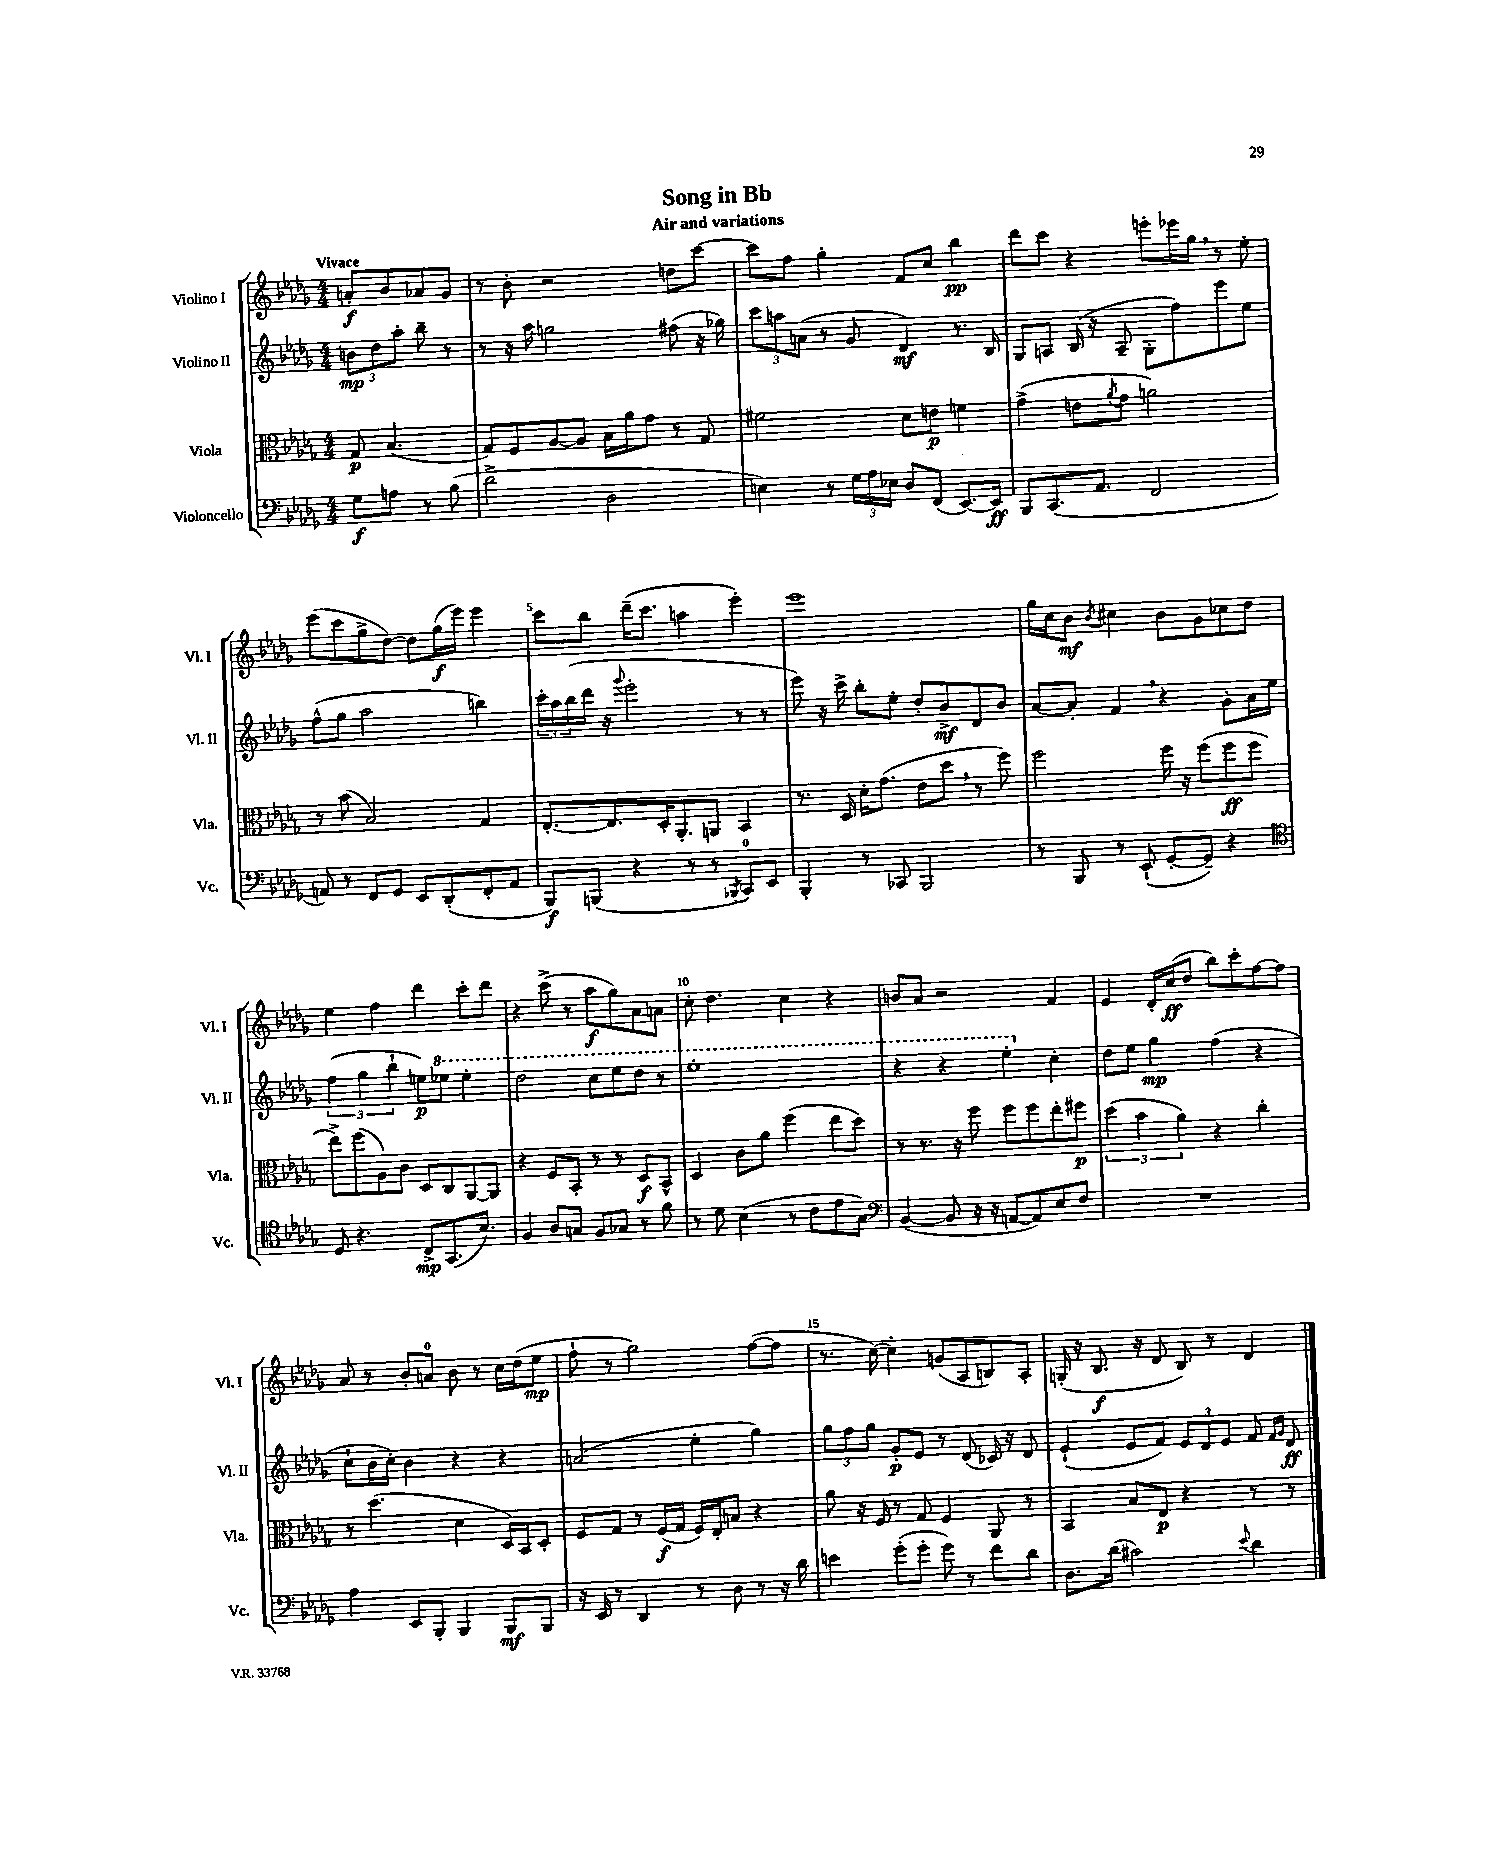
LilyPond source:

\header { title = "Song in Bb" subtitle = "Air and variations" }
<<
\new StaffGroup <<
\new Staff = "s0" \with { instrumentName = "Violino I" shortInstrumentName = "Vl. I" } {
    \clef treble \key des \major \numericTimeSignature \time 4/4 \partial 2 \tempo "Vivace"
    a'8-.\f bes'8 aes'8 ges'8 |
    r8 bes'8-. r2 d''8 c'''8~ |
    c'''8 f''8 ges''4-. f'8 c''8 bes''4\pp |
    des'''8 c'''8 r4 e'''8-. ees'''16 ges''16 \breathe r8 ees''8-. |
    ees'''8( c'''8 ges''8-> des''8~) des''8 ges''16\f( ees'''16) ees'''4 |
    c'''8 bes''8 des'''16--( c'''8. a''4 ees'''4-.) |
    ees'''1 |
    ges''16 c''16 bes'8\mf \acciaccatura { bes'8 } cis''4 bes'8 ges'8 ces''8 des''8 |
    ees''4 f''4 des'''4 c'''8-. des'''8 |
    r4 c'''8->( r8 aes''8\f ges''8) aes'8 a'8 |
    c''8-. des''4. c''4 r4 |
    b'8 aes'8 r2 f'4 |
    ees'4 des'16-. c''16\ff( des''8 bes''8) c'''8-. f''8~ f''8 |
    aes'8 r8 bes'8-. a'8-0 bes'8 r8 c''16 des''16( ees''8\mp |
    f''8-! r8 ges''2) f''8~( f''8 |
    r8. c''16~) c''4-. g'8( aes8 b8) aes8-. |
    g16-.( r16 bes8.\f r16 des'8 bes8) r8 des'4 \bar "|." |
}
\new Staff = "s1" \with { instrumentName = "Violino II" shortInstrumentName = "Vl. II" } {
    \clef treble \key des \major \numericTimeSignature \time 4/4 \partial 2
    \tuplet 3/2 { b'8\mp des''8 aes''8-. } bes''8-- r8 |
    r8 r16 aes''16 g''2 fis''8( r16 ges''16) |
    \tuplet 3/2 { c'''8 a''8 a'8( } r8 ges'8 des'4\mf) r8. bes16 |
    ges8 a8 bes16( r16 a8-- ges8-. f''8) ees'''8 ees''8 |
    f''8-^( ges''8 aes''2 b''4) |
    \tuplet 3/2 { c'''16-. aes''16 bes''16( } des'''16 r16 \appoggiatura { ges'''8 } ees'''2-. r8 r8 |
    ees'''8) r16 c'''16-> bes''8-. ees''8-. des''8-. bes'8->\mf des'8 bes'8 |
    aes'8~ aes'8-. f'4 \breathe r4 ges'8-. aes'16 ees''16 |
    \tuplet 3/2 { f''4( ges''4 bes''4-! } e''8\p) \ottava #1 ees'''!8 ees'''4-. |
    des'''2 c'''8 ees'''8 des'''8 r8 |
    ees'''1-. |
    r4 r4 ees'''4-. \ottava #0 c''4-. |
    des''8 ees''8 ges''4\mp f''4( r4 |
    c''8-! bes'16 c''16-.) bes'4 r4 r4 |
    a'2( ees''4-. ges''4) |
    \tuplet 3/2 { ges''8 f''8 ges''8 } ges'8-.\p ees'8 r8 des'8( ces'16) r16 des'8 |
    ees'4-!( ees'8 f'8) \tuplet 3/2 { ees'8 des'8 ees'8 } f'8 \grace { f'16 ges'16 } des'8\ff \bar "|." |
}
\new Staff = "s2" \with { instrumentName = "Viola" shortInstrumentName = "Vla." } {
    \clef alto \key des \major \numericTimeSignature \time 4/4 \partial 2
    ges8\p bes4.( |
    ges8) f8 aes8~ aes8 bes16 aes'16 ges'8 r8 ges8 |
    fis'2 des'8 e'8\p f'4 |
    ges'4->( e'8 \acciaccatura { aes'8 } ges'8 a'2) |
    r8 bes'8( bes2) ges4 |
    ees8.~-. ees8. des16-. aes,8.-. a,8 bes,4 |
    r8. des16 des'16-. ges'8.( ees'8 des''8 \breathe r8 f''8) |
    f''2 f''16 r16 f''8( f''8\ff f''8 |
    ees''8->) f''8( aes8) c'8 des8 c8 aes,8~ aes,8 |
    r4 f8 bes,8-. r8 r8 des8\f bes,8-^ |
    des4 c'8 aes'8 f''4( ees''8 des''8) |
    r8 r8. r16 f''8 f''8 f''8 ees''8-. fis''8\p |
    \tuplet 3/2 { des''4( bes'4 aes'4) } r4 c''4-. |
    r8 des''4.( des'4 des16) bes,16 des8-. |
    f8 ges8 r8 f16\f( ges16 f16) ees16-. b8 r4 |
    aes'8 r16 f16 r8 ges8 f4 aes,8 r8 |
    bes,4 bes8 ees8\p r4 r8 r8 \bar "|." |
}
\new Staff = "s3" \with { instrumentName = "Violoncello" shortInstrumentName = "Vc." } {
    \clef bass \key des \major \numericTimeSignature \time 4/4 \partial 2
    ges8\f a8 r8 bes8( |
    des'2-> des2 |
    e4) r8 \tuplet 3/2 { ges16 aes16 ees16 } des8 f,8( ees,8.~) ees,16\ff |
    bes,,8 c,8.( aes,8. f,2 |
    a,8) r8 f,8 ges,8 ees,8 des,8-.( f,8-. a,8 |
    bes,,8\f) b,,8( r4 r8 r8 \acciaccatura { bes,,8 } c,8-0) ees,8 |
    bes,,4-. r8 ces,8 bes,,2 |
    r8 bes,,8 r8 ees,8-!( ges,8~-. ges,8--) r4 |
    \clef tenor des8 r4. c8->\mp ges,8.( bes8.) |
    f4 aes8 g8 f8 ges8 r8 f'8 |
    r8 des'8 bes4( r8 c'8 ees'8 ges8) |
    \clef bass bes,4~( bes,8 r16 r16 a,8~ a,8) ees8 f8 |
    R1 |
    aes4 ees,8 bes,,8-. bes,,4 bes,,8\mf bes,,8 |
    r16 ees,16 r8 des,4 r8 des8 r8 r16 des'16 |
    e'4 ges'8-.( ges'8-. ges'8) r8 f'8 des'8 |
    des8. des'16( cis'2) \appoggiatura { ees'8 } des'4 \bar "|." |
}
>>
>>
\layout { \context { \Score \override BarNumber.break-visibility = ##(#f #t #t) barNumberVisibility = #(every-nth-bar-number-visible 5) } }
